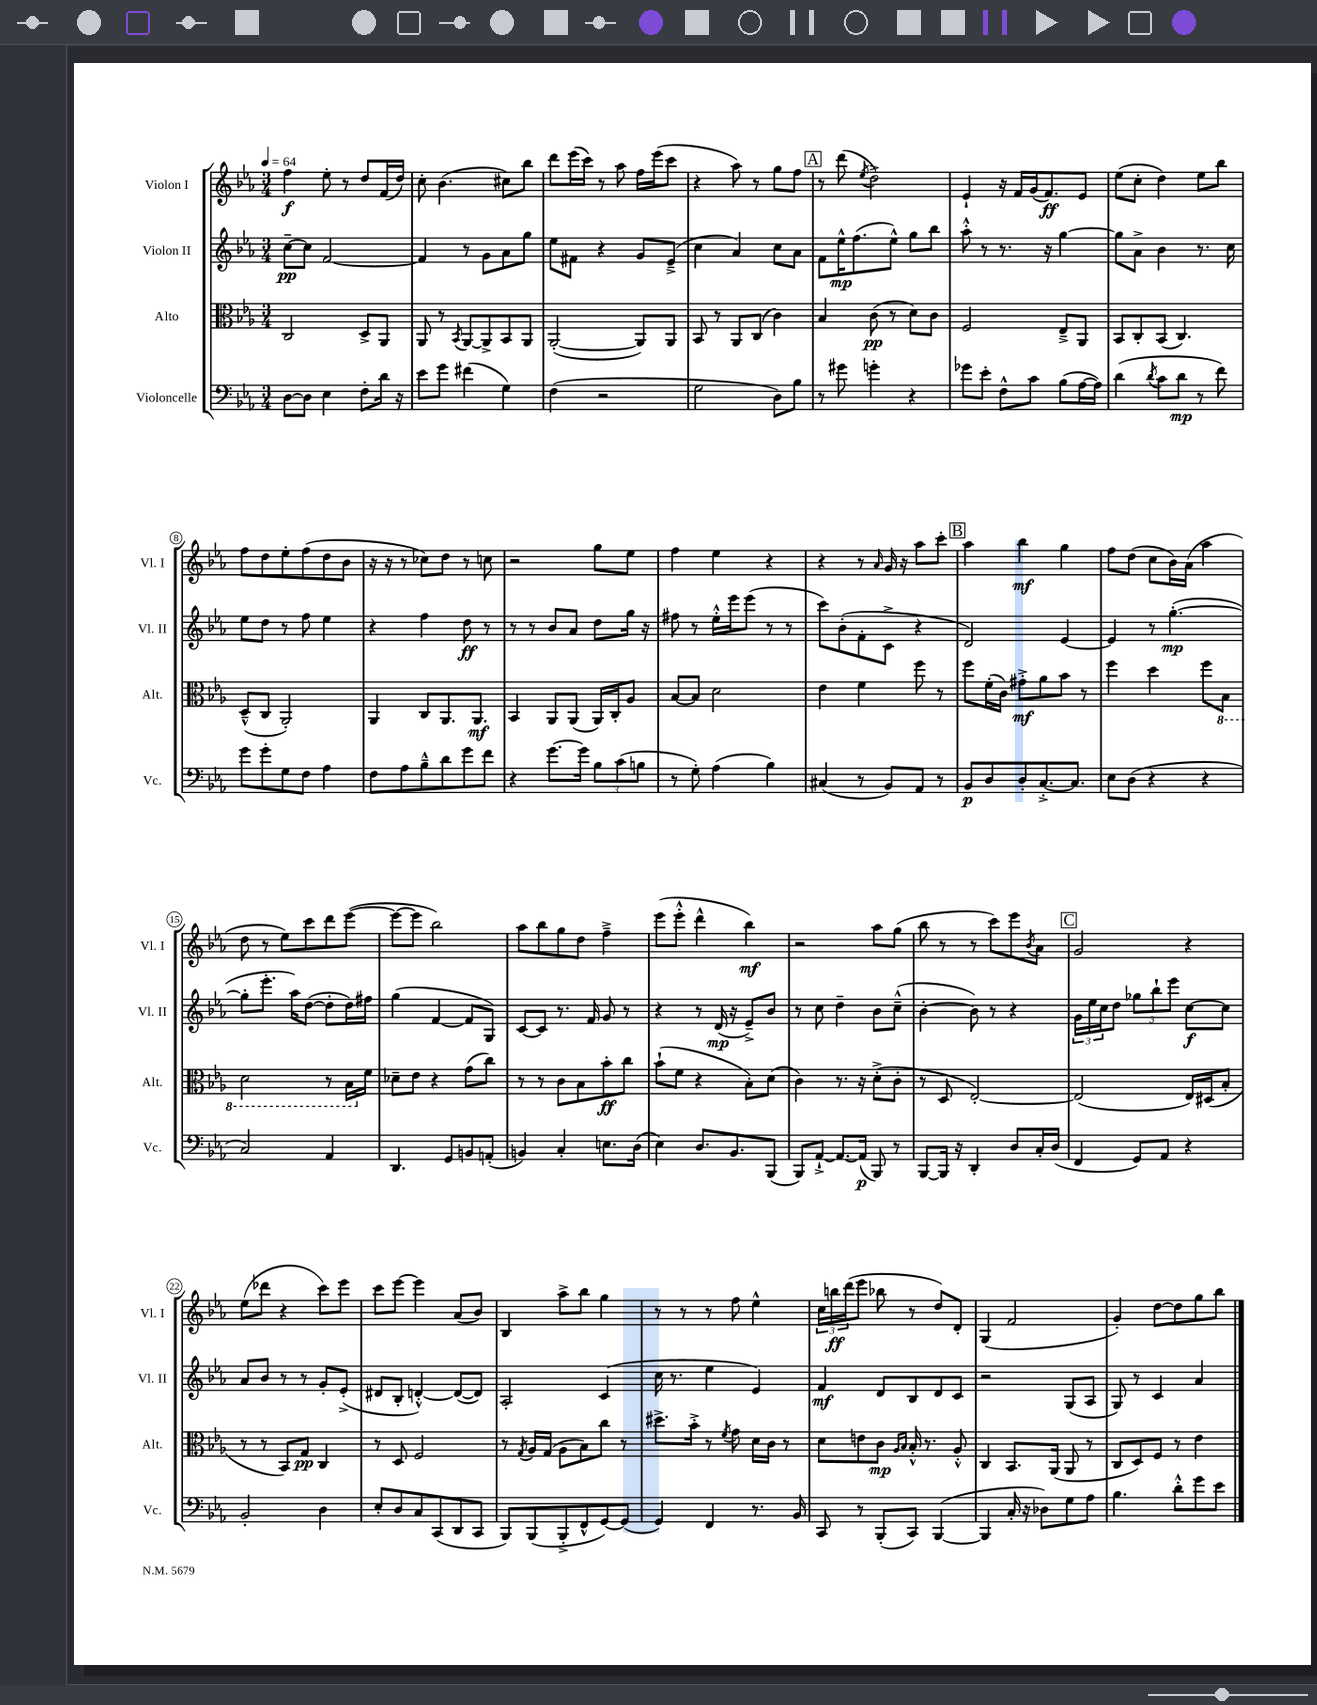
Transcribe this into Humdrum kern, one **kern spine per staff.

**kern	**dynam	**kern	**dynam	**kern	**dynam	**kern	**dynam
*part4	*part4	*part3	*part3	*part2	*part2	*part1	*part1
*staff4	*staff4	*staff3	*staff3	*staff2	*staff2	*staff1	*staff1
*I"Violoncelle	*	*I"Alto	*	*I"Violon II	*	*I"Violon I	*
*I'Vc.	*	*I'Alt.	*	*I'Vl. II	*	*I'Vl. I	*
*clefF4	*	*clefC3	*	*clefG2	*	*clefG2	*
*k[b-e-a-]	*	*k[b-e-a-]	*	*k[b-e-a-]	*	*k[b-e-a-]	*
*M3/4	*	*M3/4	*	*M3/4	*	*M3/4	*
*MM64	*	*MM64	*	*MM64	*	*MM64	*
=1	=1	=1	=1	=1	=1	=1	=1
[8D\L	.	2C/	.	[8cc~\L	pp	4ff\	f
8D\J]	.	.	.	8cc\J]	.	.	.
4E-\	.	.	.	[2f/	.	8ee-'\	.
.	.	.	.	.	.	8r	.
8F'\L	.	8D^/L	.	.	.	8dd/L	.
16d\Jk	.	8AA-/J	.	.	.	(16f/L	.
16r	.	.	.	.	.	16dd/JJ)	.
=2	=2	=2	=2	=2	=2	=2	=2
8e-\L	.	8AA-/	.	4f/]	.	8cc'\	.
8g\J	.	8r	.	.	.	(4.b-\	.
.	.	8qBB-/	.	.	.	.	.
(4f#X\	.	[8AA-/L	.	8r	.	.	.
.	.	8AA-^/]	.	8g\L	.	.	.
4G\)	.	8BB-/	.	8a-\	.	8cc#X\L)	.
.	.	8AA-/J	.	8gg\J	.	8bb-\J	.
=3	=3	=3	=3	=3	=3	=3	=3
(4F\	.	([2AA-'/	.	8ee-\L	.	8ddd\L	.
.	.	.	.	8f#X\J	.	(16eee-\L	.
.	.	.	.	.	.	16ccc\JJ)	.
2r	.	.	.	4r	.	8r	.
.	.	.	.	.	.	8aa-\	.
.	.	8AA-/L])	.	8g/L	.	16ff\LL	.
.	.	.	.	.	.	(16eee-\J	.
.	.	8AA-/J	.	(8e-~^/J	.	8ccc\J	.
=4	=4	=4	=4	=4	=4	=4	=4
2G\	.	8BB-/	.	4cc\	.	4r	.
.	.	8r	.	.	.	.	.
.	.	8AA-/L	.	4a-/)	.	8aa-\)	.
.	.	(8C/J	.	.	.	8r	.
8D\L)	.	4c\)	.	8cc\L	.	8gg\L	.
8B-\J	.	.	.	8a-\J	.	8ff\J	.
!!LO:REH:place=s1:t=A
=5	=5	=5	=5	=5	=5	=5	=5
8r	.	4B-/	.	8f\L	.	8r	.
8g#X\	.	.	.	16ee-^^\K	mp	(8ddd\	.
.	.	.	.	(8.ff\	.	.	.
.	.	.	.	.	.	8qee-/	.
4gn'\	.	(8c\	pp	.	.	2dd^\)	.
.	.	8r	.	8ee-^^\J)	.	.	.
4r	.	8d\L)	.	8gg\L	.	.	.
.	.	8c\J	.	8bb-\J	.	.	.
=6	=6	=6	=6	=6	=6	=6	=6
8g-X\L	.	2F/	.	8aa-'^^\	.	4e-`/	.
8e-'\J	.	.	.	8r	.	.	.
8F^^\L	.	.	.	8.r	.	16r	.
.	.	.	.	.	.	16f/LL	.
8c\J	.	.	.	.	.	(16g/J	.
.	.	.	.	16r	.	8.f/)	ff
(8B-\L	.	8E-~^/L	.	[4gg\	.	.	.
[16A-\L	.	8AA-/J	.	.	.	8e-/J	.
16A-\JJ])	.	.	.	.	.	.	.
=7	=7	=7	=7	=7	=7	=7	=7
(4d\	.	8BB-/L	.	8gg\L]	.	(8ee-\L	.
.	.	8C'/	.	8a-^\J	.	8cc'\J	.
8qd/	.	.	.	.	.	.	.
8c\L	.	(8BB-/J	.	4b-\	.	4dd\)	.
8d\J	mp	4.C/)	.	.	.	.	.
8r	.	.	.	8.r	.	8ee-\L	.
8f\)	.	.	.	.	.	8bb-\J	.
.	.	.	.	16cc\	.	.	.
!!LO:LB:g=z
=8	=8	=8	=8	=8	=8	=8	=8
8g\L	.	(8D~^^/L	.	8ee-\L	.	8ff\L	.
8g'\	.	8C/J	.	8dd\J	.	8dd\	.
8G\	.	2AA-'/)	.	8r	.	8ee-'\	.
8F\J	.	.	.	8ff\	.	(8ff\	.
4A-\	.	.	.	4ee-\	.	8dd\	.
.	.	.	.	.	.	8b-\J	.
=9	=9	=9	=9	=9	=9	=9	=9
8F\L	.	4AA-/	.	4r	.	16r	.
.	.	.	.	.	.	16r	.
8A-\	.	.	.	.	.	8r	.
8B-~^^\	.	8C/L	.	4ff\	.	8cc-X\L)	.
8d\	.	8.AA-/	.	.	.	8dd\J	.
8g\	.	.	.	8dd\	ff	8r	.
.	.	8.AA-/J	mf	.	.	.	.
8f\J	.	.	.	8r	.	8ccn\	.
=10	=10	=10	=10	=10	=10	=10	=10
4r	.	4BB-/	.	8r	.	2r	.
.	.	.	.	8r	.	.	.
[8.g\L	.	8AA-/L	.	8b-/L	.	.	.
.	.	(8AA-/J	.	8a-/J	.	.	.
16g\Jk]	.	.	.	.	.	.	.
12B-\L	.	16AA-/LL)	.	8dd\L	.	8gg\L	.
.	.	16C'/J	.	.	.	.	.
(12c\	.	.	.	.	.	.	.
.	.	8A-/J	.	16gg\Jk	.	8ee-\J	.
12Bn\J	.	.	.	.	.	.	.
.	.	.	.	16r	.	.	.
=11	=11	=11	=11	=11	=11	=11	=11
8r	.	[8B-/L	.	8ff#X\	.	4ff\	.
8G'\)	.	8B-/J]	.	8r	.	.	.
(4A-\	.	2d\	.	16ee-'^^\LL	.	4ee-\	.
.	.	.	.	16eee-\J	.	.	.
.	.	.	.	(8eee-\J	.	.	.
4B-\)	.	.	.	8r	.	4r	.
.	.	.	.	8r	.	.	.
=12	=12	=12	=12	=12	=12	=12	=12
(4C#X/	.	4e-\	.	8ccc\L)	.	4r	.
.	.	.	.	(8b-'\	.	.	.
8r	.	4f\	.	8f'\	.	8r	.
.	.	.	.	.	.	16qqa-/	.
8BB-/L)	.	.	.	8c^\J	.	16g/	.
.	.	.	.	.	.	16r	.
8AA-/J	.	8ff\	.	4r	.	8aa-\L	.
8r	.	8r	.	.	.	8ccc'\J	.
!!LO:REH:place=s1:t=B
=13	=13	=13	=13	=13	=13	=13	=13
8BB-/L	p	8ff\L	.	2d/)	.	4aa-\	.
8D/	.	(16f'\L	.	.	.	.	.
.	.	16c\JJ)	.	.	.	.	.
8D'/	.	8g#X'^\L	mf	.	.	4bb-\	mf
[8.C'^/	.	8a-\	.	.	.	.	.
.	.	8b-\J	.	[4e-/	.	4gg\	.
8.C/J]	.	.	.	.	.	.	.
.	.	8r	.	.	.	.	.
=14	=14	=14	=14	=14	=14	=14	=14
8E-\L	.	4ff\	.	4e-/]	.	8ff\L	.
(8D\J	.	.	.	.	.	(8dd\J	.
4r	.	4dd\	.	8r	.	8cc\L	.
.	.	.	.	([4.gg'\	mp	16b-\L)	.
.	.	.	.	.	.	(16a-\JJ	.
4r	.	8ff\L	.	.	.	4aa-\	.
*	*	*8ba	*	*	*	*	*
.	.	8BB-\J	.	.	.	.	.
!!LO:LB:g=z
=15	=15	=15	=15	=15	=15	=15	=15
2C/)	.	2D\	.	8gg'\L]	.	8dd\	.
.	.	.	.	8.eee-'\J	.	8r	.
.	.	.	.	.	.	8ee-\L)	.
.	.	.	.	16aa-\KL)	.	.	.
.	.	.	.	([8dd\J	.	8ccc\	.
4AA-/	.	8r	.	8dd'\L]	.	8ddd\	.
.	.	16BB-\LL	.	16dd\L)	.	([8eee-\J	.
*	*	*X8ba	*	*	*	*	*
.	.	16f\JJ	.	16ff#X\JJ	.	.	.
=16	=16	=16	=16	=16	=16	=16	=16
4.DD/	.	8d-X~\L	.	(4gg\	.	8eee-\L_	.
.	.	8e-\J	.	.	.	8eee-\J]	.
.	.	4r	.	[4f/	.	2bb-\)	.
8GG/L	.	.	.	.	.	.	.
8BBn/	.	(8g\L	.	8f/L]	.	.	.
(8AAn'/J	.	8cc\J)	.	8G/J)	.	.	.
=17	=17	=17	=17	=17	=17	=17	=17
4BBn/)	.	8r	.	[8c/L	.	8aa-\L	.
.	.	8r	.	8c/J]	.	8bb-\	.
4C'/	.	8c\L	.	8.r	.	8gg\	.
.	.	8B-\	.	.	.	8dd\J	.
.	.	.	.	16f/	.	.	.
8.En\L	.	8b-'\	ff	8g/	.	4ff~^\	.
.	.	8cc\J	.	8r	.	.	.
(16D\Jk	.	.	.	.	.	.	.
=18	=18	=18	=18	=18	=18	=18	=18
4E-\)	.	(8b-`\L	.	4r	.	(8eee-\L	.
.	.	8f\J	.	.	.	8eee-'^^\J	.
8.D/L	.	4r	.	8r	.	4ddd^^\	.
.	.	.	.	(16d/	mp	.	.
8.BB-/	.	.	.	16r	.	.	.
.	.	8B-'\L)	.	8e-~^/L)	.	4bb-\)	mf
(8BBB-/J	.	(8d\J	.	8b-/J	.	.	.
=19	=19	=19	=19	=19	=19	=19	=19
8BBB-/L)	.	4c\)	.	8r	.	2r	.
[8AA-`^/J	.	.	.	8cc\	.	.	.
8.AA-/L_	.	8.r	.	4dd~\	.	.	.
(16AA-/Jk]	p	16r	.	.	.	.	.
8BBB-/)	.	(8d'^\L	.	8b-\L	.	8aa-\L	.
8r	.	8c'\J	.	(8cc~^^\J	.	(8gg\J	.
=20	=20	=20	=20	=20	=20	=20	=20
[8BBB-/L	.	8r	.	[4b-'\	.	8bb-\	.
16BBB-/Jk]	.	8D/	.	.	.	8r	.
16r	.	.	.	.	.	.	.
4DD'/	.	[2E-'/)	.	8b-\])	.	8r	.
.	.	.	.	8r	.	8ccc\L)	.
8D/L	.	.	.	4r	.	8eee-\	.
.	.	.	.	.	.	8qb-/	.
16C'/L	.	.	.	.	.	8a-\J	.
(16D/JJ	.	.	.	.	.	.	.
!!LO:REH:place=s1:t=C
=21	=21	=21	=21	=21	=21	=21	=21
4FF/	.	(2E-/]	.	24g\LL	.	2g/	.
.	.	.	.	24ee-\	.	.	.
.	.	.	.	24cc\J	.	.	.
.	.	.	.	8dd\J	.	.	.
8GG/L)	.	.	.	12gg-X\L	.	.	.
.	.	.	.	12bb-`\	.	.	.
8AA-/J	.	.	.	.	.	.	.
.	.	.	.	12eee-\J	.	.	.
4r	.	16E-/LL)	.	[8cc\L	f	4r	.
.	.	(16D#X/J	.	.	.	.	.
.	.	8B-'/J	.	8cc\J]	.	.	.
!!LO:LB:g=z
=22	=22	=22	=22	=22	=22	=22	=22
2BB-'/	.	8r	.	8a-/L	.	(8ee-\L	.
.	.	8r	.	8b-/J	.	8ddd-X\J	.
.	.	8BB-/L)	.	8r	.	4r	.
.	.	8G/J	pp	8r	.	.	.
4D\	.	4C/	.	8g'/L	.	8ccc\L)	.
.	.	.	.	(8e-'^/J	.	8eee-\J	.
=23	=23	=23	=23	=23	=23	=23	=23
8E-'/L	.	8r	.	8d#X/L	.	8ccc\L	.
8D/	.	8D/	.	8B-'/J	.	[8eee-\J	.
8C/	.	2F/	.	[4dn'^^/)	.	4eee-\]	.
(8CC/	.	.	.	.	.	.	.
8DD/	.	.	.	(8d/L_	.	(8a-/L	.
8CC/J	.	.	.	8d/J])	.	8b-/J)	.
=24	=24	=24	=24	=24	=24	=24	=24
8BBB-/L)	.	8r	.	2A-'/	.	4B-/	.
.	.	8qG/	.	.	.	.	.
(8BBB-/	.	16A-/LL	.	.	.	.	.
.	.	(16G/JJ	.	.	.	.	.
8BBB-'^/	.	8A-\L	.	.	.	8aa-^\L	.
8FF^^/	.	8B-\)	.	.	.	8bb-\J	.
[8GG/)	.	8cc\J	.	(4c/	.	4gg\	.
(8GG/J]	.	8r	.	.	.	.	.
=25	=25	=25	=25	=25	=25	=25	=25
4GG/)	.	8.dd#X^\L	.	16cc\	.	8r	.
.	.	.	.	8.r	.	.	.
.	.	.	.	.	.	8r	.
.	.	16b-'^\Jk	.	.	.	.	.
4FF/	.	8r	.	4ee-\	.	8r	.
.	.	8qf/	.	.	.	.	.
.	.	8g\	.	.	.	8ff\	.
8.r	.	16d\LL	.	4e-/)	.	4ee-^^\	.
.	.	16c\JJ	.	.	.	.	.
.	.	8r	.	.	.	.	.
16BB-/	.	.	.	.	.	.	.
=26	=26	=26	=26	=26	=26	=26	=26
8CC/	.	8d\L	.	4f/	mf	24cc\LL	.
.	.	.	.	.	.	24bbn\	ff
.	.	.	.	.	.	(24ddd\J	.
8r	.	8en\	.	.	.	8eee-\J	.
(8BBB-'/L	.	8c\J	mp	8d/L	.	8bb-X\	.
.	.	16qqA-/LL	.	.	.	.	.
.	.	16qqB-/JJ	.	.	.	.	.
8CC/J)	.	16B-'^^/	.	8B-/	.	8r	.
.	.	8.r	.	.	.	.	.
([4BBB-/	.	.	.	8d/	.	8dd/L)	.
.	.	8A-'^^/	.	8c/J	.	8d'/J	.
=27	=27	=27	=27	=27	=27	=27	=27
4BBB-/]	.	4C/	.	2r	.	(4G/	.
16C'/	.	8.BB-/L	.	.	.	2f/	.
16r	.	.	.	.	.	.	.
8D-X\L)	.	.	.	.	.	.	.
.	.	(16AA-/Jk	.	.	.	.	.
8G\	.	8AA-/	.	(8G/L	.	.	.
8A-\J	.	8r	.	8A-/J	.	.	.
=28	=28	=28	=28	=28	=28	=28	=28
4.B-\	.	8C/L	.	8G/)	.	4g'/)	.
.	.	8D/)	.	8r	.	.	.
.	.	8F/J	.	4c/	.	[8dd\L	.
8d'^^\L	.	8r	.	.	.	8dd\]	.
8g\	.	4e-\	.	4a-/	.	8gg\	.
8e-\J	.	.	.	.	.	8bb-\J	.
==	==	==	==	==	==	==	==
*-	*-	*-	*-	*-	*-	*-	*-
